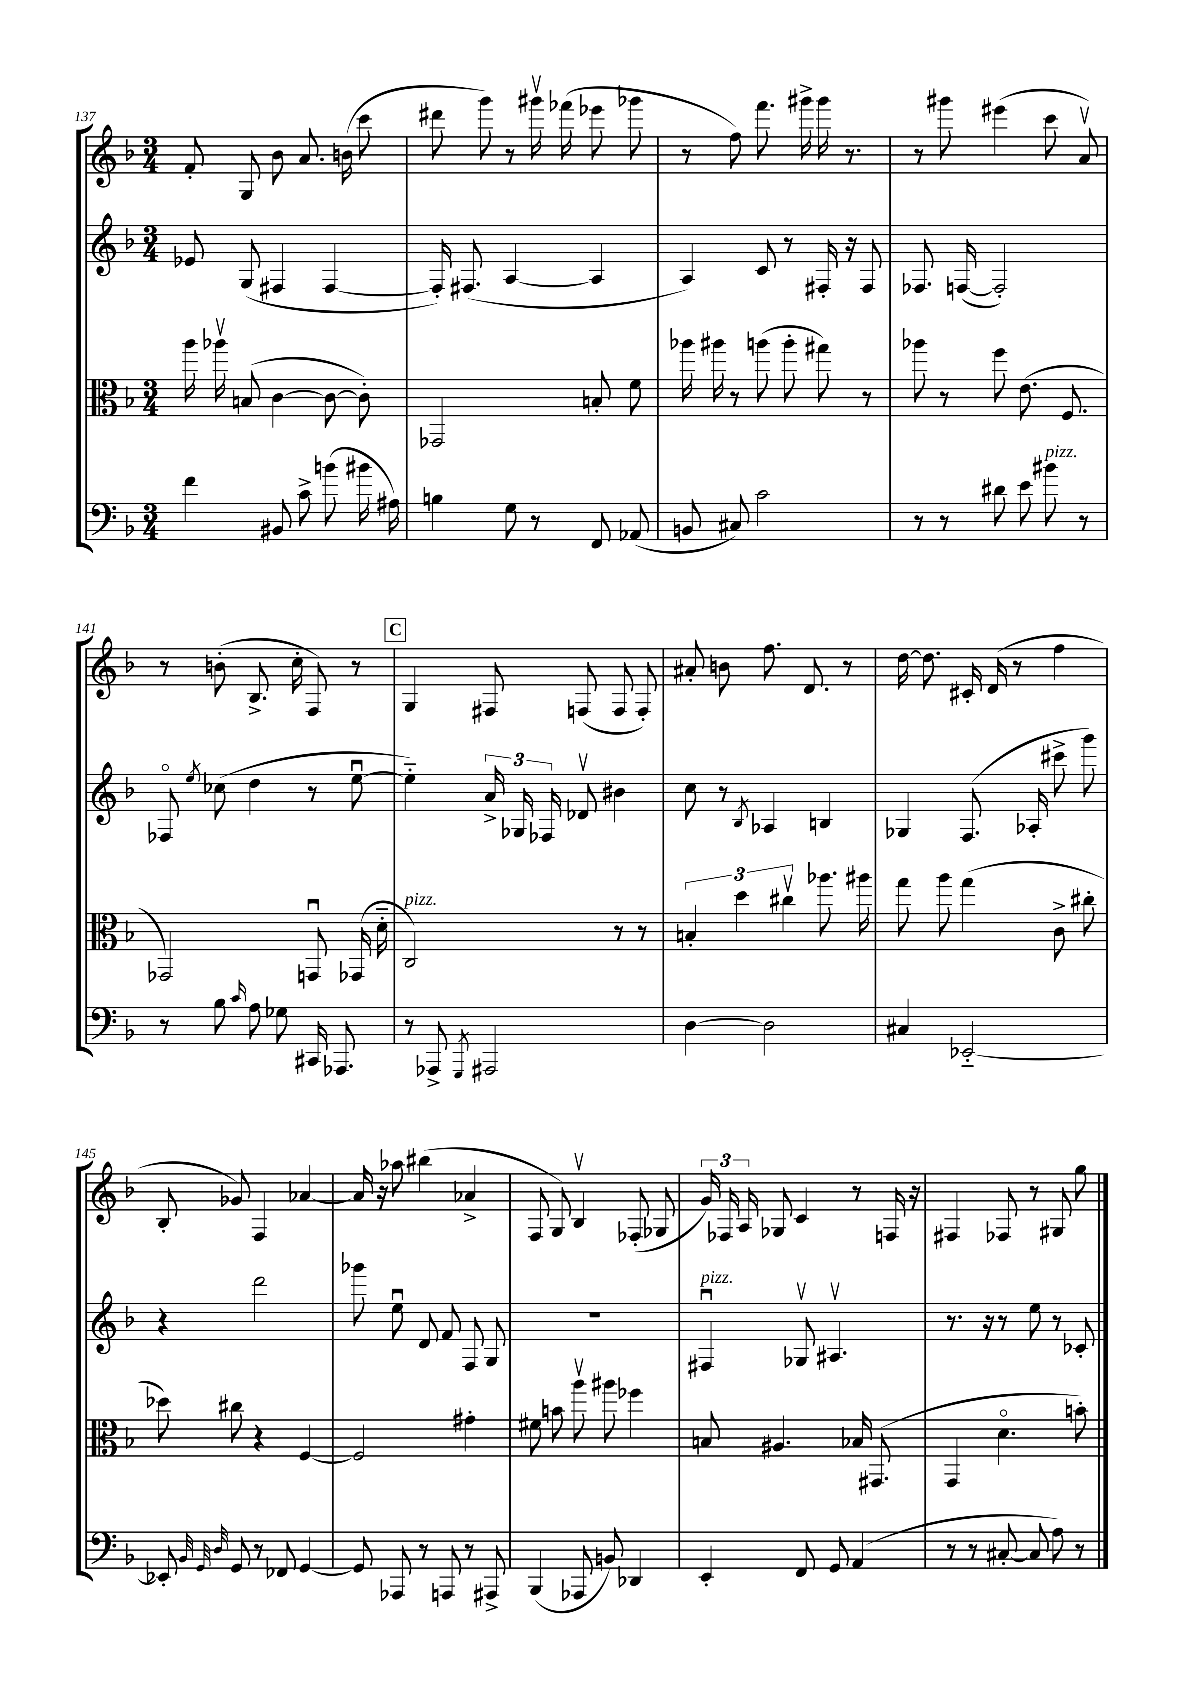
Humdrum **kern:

**kern	**kern	**kern	**kern
*part4	*part3	*part2	*part1
*staff4	*staff3	*staff2	*staff1
*clefF4	*clefC3	*clefG2	*clefG2
*k[b-]	*k[b-]	*k[b-]	*k[b-]
*M3/4	*M3/4	*M3/4	*M3/4
=137	=137	=137	=137
4f\	16aa\	8e-X/	8f'/
.	16aa-Xv\	.	.
.	(8Bn/	(8G/	8G/
8BB#X/	[4c\	4F#X/	8b-\
8c^\	.	.	8.a/
(8bn\	8c\_	[4F#/	.
.	.	.	(16bn\
16b#X\	8c'\])	.	8ccc\
16A#X\)	.	.	.
=138	=138	=138	=138
4Bn\	2GG-X/	16F#'/])	8ddd#X\
.	.	(8.F#X/	.
.	.	.	8ggg\)
8G\	.	[4A/	8r
8r	.	.	16ggg#Xv\
.	.	.	(16fff-X\
8FF/	8Bn'/	4A/]	8eee-X\
(8AA-X/	8f\	.	8ggg-X\
=139	=139	=139	=139
8BBn/	16aa-X\	4A/)	8r
.	16aa#X\	.	.
8C#X/)	8r	.	8ff\)
2c\	(8aan\	8c/	8.fff\
.	8aa'\	8r	.
.	.	.	16ggg#X^\
.	8gg#X\)	16F#X'/	16ggg#\
.	.	16r	8.r
.	8r	8F#/	.
=140	=140	=140	=140
8r	8aa-X\	8.F-X/	8r
8r	8r	.	8ggg#X\
.	.	([16Fn/	.
8d#X\	8ff\	2F'/])	(4eee#X\
8e\	(8.e\	.	.
!LO:TX:a:i:t=pizz.	!	!	!
8b#X\	.	.	8ccc\
.	8.F/	.	.
8r	.	.	8av/)
!!LO:LB:g=z
=141	=141	=141	=141
8r	2GG-X/)	8F-X/	8r
.	.	8qee/	.
8B-\	.	(8cc-X\	(8bn'\
16qqc/	.	.	.
8A\	.	4dd\	8.B-^/
8G-X\	.	.	.
.	.	.	16cc'\
16CC#X/	8GGnu/	8r	8F/)
8.AAA-X/	.	.	.
.	(16GG-X/	[8eeu\	8r
.	16d\	.	.
!!LO:REH:place=s1:t=C
=142	=142	=142	=142
!	!LO:TX:a:i:t=pizz.	!	!
8r	2C/)	4ee\])	4G/
8AAA-X^/	.	.	.
8qGGG/	.	.	.
2AAA#X/	.	24a^/	8F#X/
.	.	24G-X/	.
.	.	24F-X/	.
.	.	8d-Xv/	(8Fn/
.	8r	4b#X\	8F/
.	8r	.	8F'/)
=143	=143	=143	=143
[4D\	6Bn'/	8cc\	8a#X'/
.	.	8r	8bn\
.	6dd\	.	.
.	.	8qB-/	.
2D\]	.	4A-X/	8.ff\
.	6cc#Xv\	.	.
.	.	.	8.d/
.	8.aa-X\	4Bn/	.
.	.	.	8r
.	16aa#X\	.	.
=144	=144	=144	=144
4C#X/	8gg\	4G-X/	[16dd\
.	.	.	8.dd\]
.	8aa\	.	.
[2EE-X/	(4gg\	(8.F/	16c#X'/
.	.	.	(16d/
.	.	.	8r
.	.	16A-X'/	.
.	8c^\	8ccc#X^\	4ff\
.	8cc#X'\	8ggg\)	.
!!LO:LB:g=z
=145	=145	=145	=145
8EE-X'/]	8dd-X\)	4r	8B-'/
32qqBB-/	.	.	.
32qqGG/	.	.	.
32qqD/	.	.	.
8GG/	8cc#X\	.	8g-X/)
8r	4r	2ddd\	4F/
8FF-X/	.	.	.
[4GG/	[4F/	.	[4a-X/
=146	=146	=146	=146
8GG/]	2F/]	8ggg-X\	16a-/]
.	.	.	16r
8AAA-X/	.	8eeu\	8aa-X\
8r	.	8d/	(4bb#X\
8AAAn/	.	8f/	.
8r	4g#X'\	8F/	4a-X^/
8AAA#X^/	.	8G/	.
=147	=147	=147	=147
(4BBB-/	8f#X\	2.r	8F/
.	8bn\	.	8G/)
8AAA-X/	8aav\	.	4B-v/
8BBn/)	8aa#X\	.	.
4DD-X/	4ff-X\	.	(8F-X'/
.	.	.	8G-X/
=148	=148	=148	=148
!	!	!LO:TX:a:i:t=pizz.	!
4EE'/	8Bn/	4F#Xu/	24g/)
.	.	.	24F-X/
.	.	.	24A/
.	4.A#X/	.	8G-X/
8FF/	.	8G-Xv/	4c/
8GG/	.	4.A#Xv/	.
(4AA/	16B-X/	.	8r
.	(8.GG#X/	.	.
.	.	.	16Fn/
.	.	.	16r
=149	=149	=149	=149
8r	4GG/	8.r	4F#X/
8r	.	.	.
.	.	16r	.
[8C#X'/	4.d\	8r	8F-X/
8C#/]	.	8ee\	8r
8A\)	.	8r	8G#X/
8r	8bn'\)	8c-X'/	8gg\
==	==	==	==
*-	*-	*-	*-
